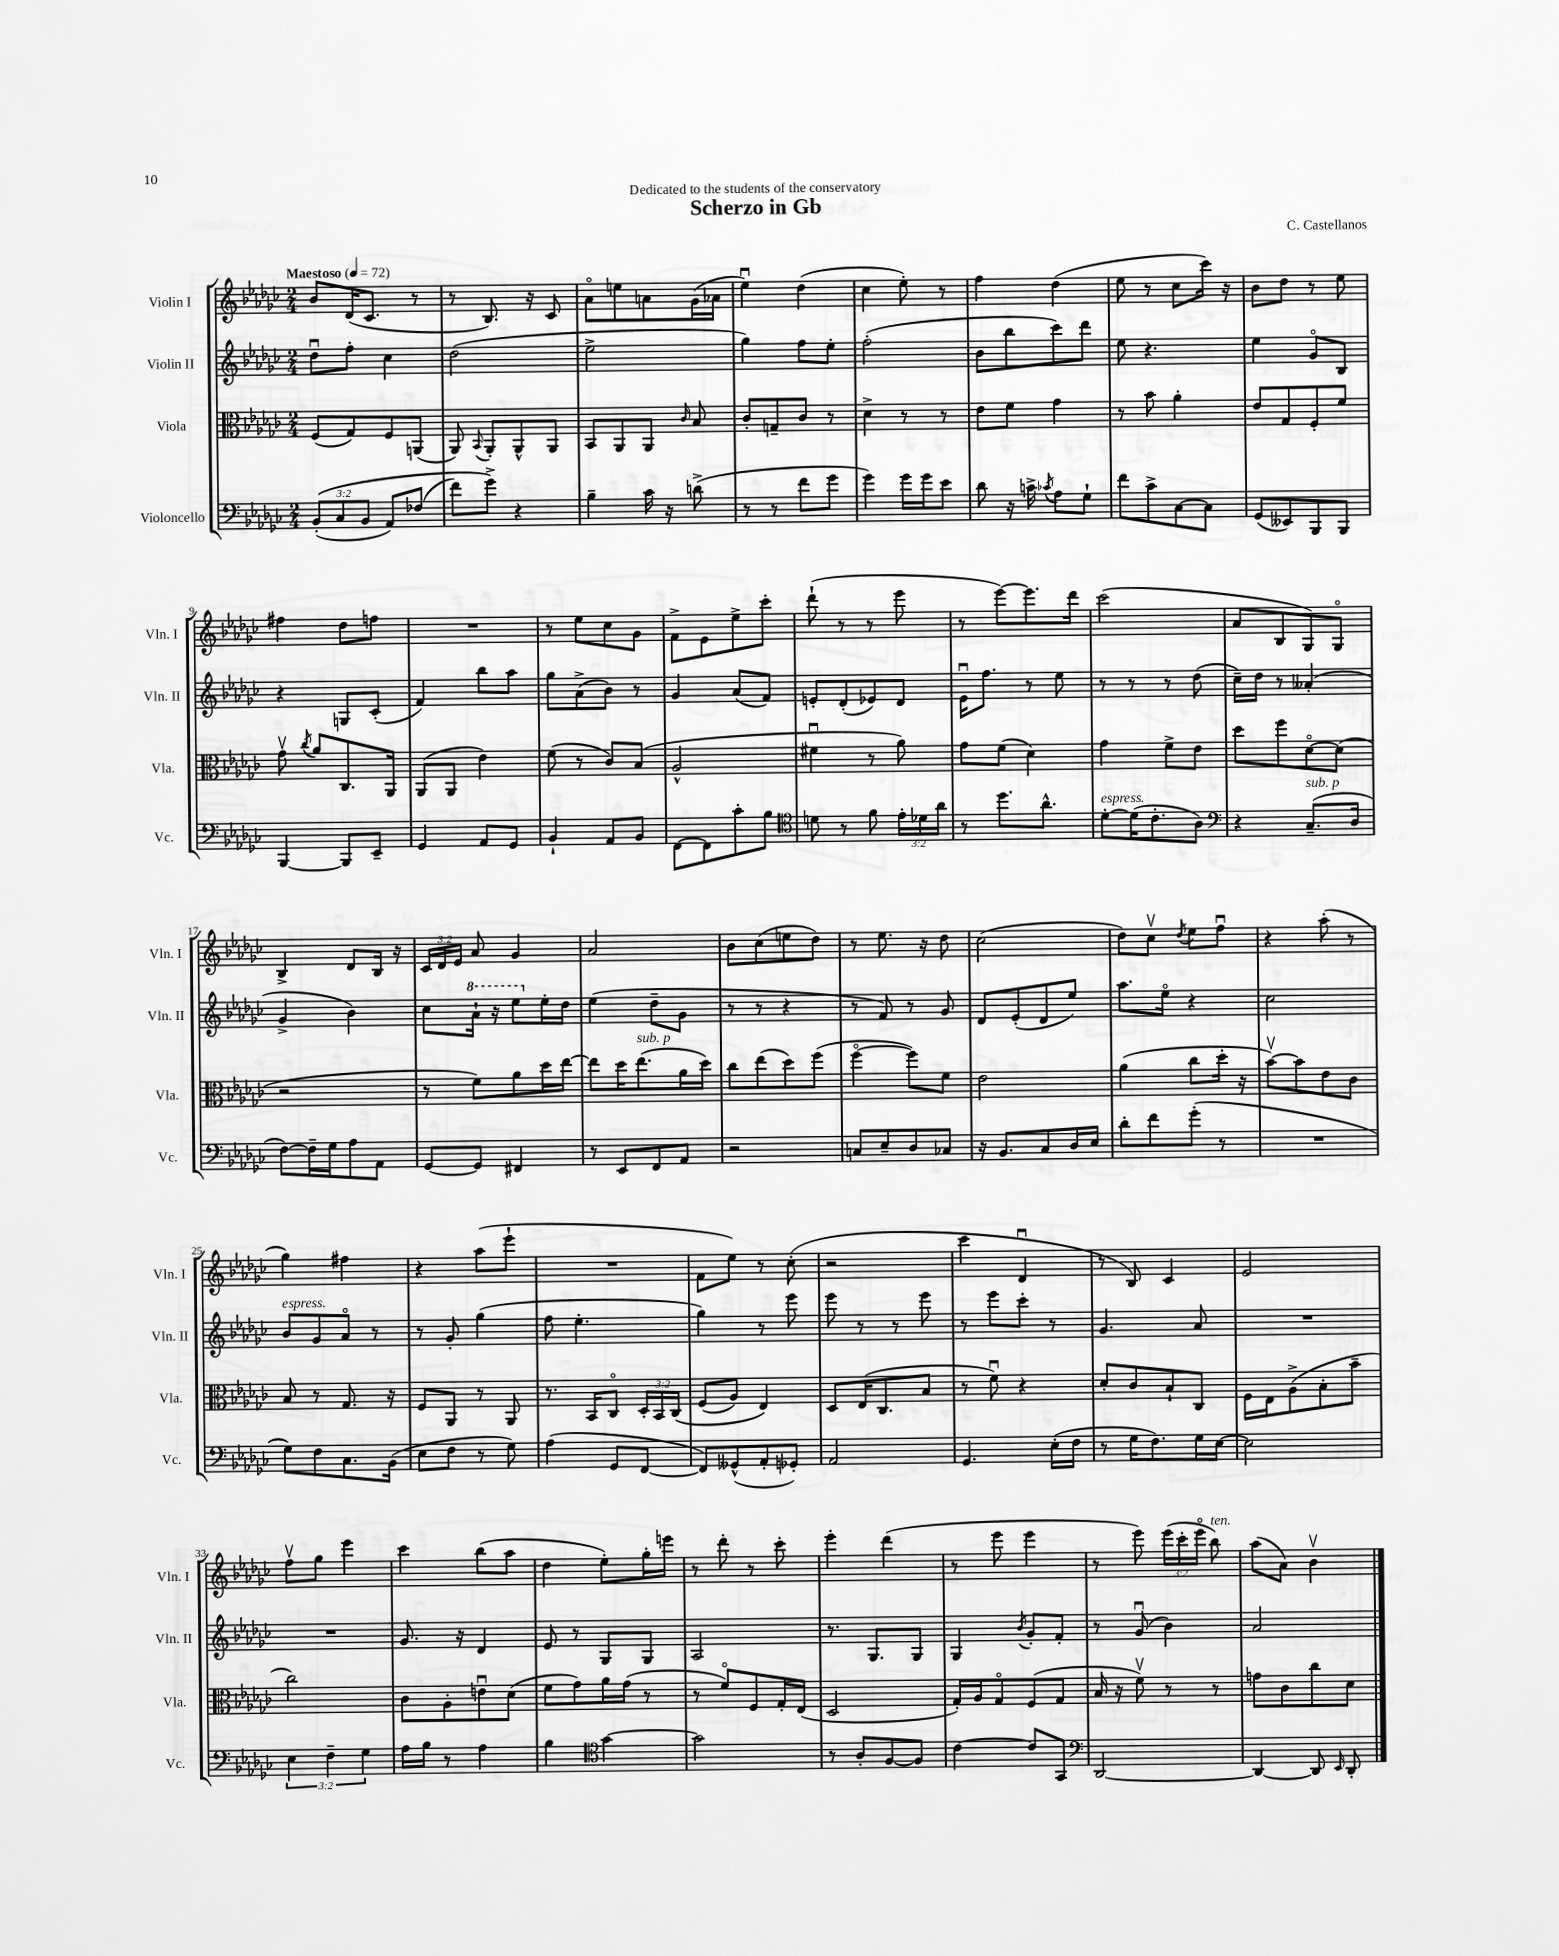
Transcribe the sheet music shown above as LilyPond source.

\header { title = "Scherzo in Gb" composer = "C. Castellanos" dedication = "Dedicated to the students of the conservatory" }
<<
\new StaffGroup <<
\new Staff = "s0" \with { instrumentName = "Violin I" shortInstrumentName = "Vln. I" } {
    \clef treble \key ges \major \numericTimeSignature \time 2/4 \override Staff.TupletNumber.text = #tuplet-number::calc-fraction-text \tempo "Maestoso" 4 = 72
    \autoBeamOff bes'8[ des'16( ces'8.] r8 |
    r8 bes8.) r16 ces'8 |
    aes'8[\flageolet e''8 a'8 ges'16( aes'16] |
    ees''4\downbow) des''4( |
    ces''4 ees''8-.) r8 |
    f''4 des''4( |
    ees''8 r8 ces''8[ ces'''16]) r16 |
    bes'8[ des''8] r8 ees''8 |
    fis''4 des''8[ f''8] |
    R2 |
    r8 ees''8[ ces''8 ges'8] |
    f'8[-> ees'8 ees''8-> ces'''8]-. |
    des'''8-!( r8 r8 ees'''8 |
    r8 ees'''8[~) ees'''8. des'''16] |
    ces'''2( |
    aes'8[ bes8 ges8) ges8]\flageolet |
    bes4-> des'8[ bes16] r16 |
    \tuplet 3/2 { ces'16[ des'16 ees'16] } aes'8 ges'4 |
    aes'2 |
    bes'8[ ces''8( e''8 des''8]) |
    r8 ees''8. r16 des''8 |
    ces''2( |
    des''8[) ces''8]\upbow \acciaccatura { des''8 } ees''8[ f''8]\downbow |
    r4 aes''8-.( r8 |
    ges''4) fis''4 |
    r4 aes''8[( ees'''8]-! |
    R2 |
    f'8[ ees''8]) r8 ces''8-.( |
    r2 |
    ces'''4 des'4\downbow |
    r8 bes8) ces'4 |
    ees'2 |
    f''8[\upbow ges''8] ees'''4 |
    ces'''4 bes''8[( aes''8] |
    des''4 ees''8[-.) ges''16-. e'''16] |
    r8 des'''8-. r8 ces'''8-. |
    ees'''4-. des'''4( |
    r8 ees'''8 ees'''4 |
    r8 ees'''8) \tuplet 3/2 { ees'''16[( ces'''16-. ees'''16]\flageolet } bes''8^\markup { \italic "ten." }) |
    aes''8[( aes'8]) bes'4\upbow \bar "|." |
}
\new Staff = "s1" \with { instrumentName = "Violin II" shortInstrumentName = "Vln. II" } {
    \clef treble \key ges \major \numericTimeSignature \time 2/4
    \autoBeamOff des''8[\downbow f''8]-. ces''4 |
    des''2( |
    ees''2-> |
    ges''4) f''8[ ees''8]-. |
    f''2-.( |
    bes'8[ bes''8 ces'''8) des'''8] |
    ees''8 r4. |
    ees''4 ges'8[\flageolet bes8] |
    r4 g8[ ces'8]-.( |
    f'4) bes''8[ aes''8] |
    ges''8[ aes'8->( bes'8]) r8 |
    ges'4 aes'8[( f'8]) |
    e'8[-. des'8-.( ees'8) des'8] |
    ees'16[\downbow f''8.] r8 ees''8 |
    r8 r8 r8 des''8( |
    ces''16[--) des''16] r8 aeses'4-.( |
    ges'4-> bes'4) |
    ces''8[ \ottava #1 aes''16]-! r16 ees'''8[ \ottava #0 ees''16-. des''16] |
    ees''4( des''8[-- ges'8] |
    r8 r8 r4 |
    r8 f'8) r8 ges'8 |
    des'8[ ees'8-.( des'8 ees''8]) |
    aes''8.[ ees''16]\flageolet r4 |
    ces''2 |
    bes'8[^\markup { \italic "espress." } ges'8 aes'8]\flageolet r8 |
    r8 ges'8-. ges''4( |
    f''8 ees''4.-. |
    ges''4) r8 ees'''8 |
    ees'''8 r8 r8 ees'''8 |
    r8 ees'''8[ ces'''8]-. r8 |
    ges'4. aes'8 |
    R2 |
    R2 |
    ges'8. r16 des'4 |
    ees'8 r8 ges8[ ges8] |
    aes2 |
    r8. ges8.[ ges8] |
    ges4 \acciaccatura { bes'8 } ges'8[-. f'8]-. |
    r8 ges'8\downbow( bes'4) |
    aes'2 \bar "|." |
}
\new Staff = "s2" \with { instrumentName = "Viola" shortInstrumentName = "Vla." } {
    \clef alto \key ges \major \numericTimeSignature \time 2/4 \override Staff.TupletNumber.text = #tuplet-number::calc-fraction-text
    \autoBeamOff f8[( ges8) f8 a,8]( |
    aes,8) \appoggiatura { bes,8 } aes,8[-. aes,8-^ aes,8] |
    bes,8[ aes,8 aes,8] \grace { ces'16 } bes8 |
    ces'8[-. g8-- ces'8] r8 |
    des'4-> r8 r8 |
    ees'8[ f'8] ges'4 |
    r8 bes'8 aes'4-. |
    ees'8[ ges8 f8-. f'8] |
    ges'8\upbow \acciaccatura { ces''8 } aes'8[ ces8. aes,16] |
    aes,8[( aes,8] ees'4) |
    f'8( r8 ces'8[) bes8]( |
    aes2-^ |
    fis'4\downbow r8 aes'8) |
    ges'8[ f'8]( des'4) |
    ges'4 f'8[-> ees'8] |
    des''8[ f''8 des'8~\flageolet des'8]( |
    r2 |
    r8 f'8[) aes'8 des''16 ees''16]~ |
    ees''8[ des''16 ees''8.^\markup { \italic "sub. p" }( aes'16 des''16]) |
    ces''8[ ees''8( des''8) f''8]( |
    f''4~\flageolet f''8[) f'8] |
    ees'2 |
    aes'4( ces''8[ des''16]-. r16 |
    bes'8[~\upbow) bes'8 ees'8 ces'8] |
    bes8 r8 ges8. r16 |
    f8[ aes,8] r8 aes,8 |
    r8. bes,16[ ces8]\flageolet \tuplet 3/2 { des16[-. bes,16 ces16]\( } |
    f8[( aes8]) ees4\) |
    des8[ ees16( ces8. bes8] |
    r8 f'8\downbow) r4 |
    des'8[-. ces'8 bes8-! ces8] |
    f16[ ees16 aes8->( bes8-. bes'8]-- |
    ces''2) |
    ces'8[ aes8-. e'8\downbow des'8]( |
    f'8[ ges'8) aes'16 ges'16]( r8 |
    r8 f'8[\flageolet) f8 ges16-. ees16]( |
    des2 |
    ges16[-.) aes16 ges8\flageolet f8( ges8] |
    bes16 r16 f'8\upbow) r8 r8 |
    g'8[ ces'8 ces''8 des'8] \bar "|." |
}
\new Staff = "s3" \with { instrumentName = "Violoncello" shortInstrumentName = "Vc." } {
    \clef bass \key ges \major \numericTimeSignature \time 2/4 \override Staff.TupletNumber.text = #tuplet-number::calc-fraction-text
    \autoBeamOff \tuplet 3/2 { bes,8[-.(\( ces8 bes,8] } aes,8[) fes8]( |
    f'8[) ges'8]->\) r4 |
    bes4-- ces'16 r16 d'8->( |
    r8 r8 f'8[ ges'8] |
    ges'4) ges'16[ ges'16 ees'8] |
    des'8 r16 c'16-> \acciaccatura { ces'8 } aes8[ ges8]-! |
    f'8[ ces'8-> ces8~ ces8] |
    ges,8[( eeses,8) bes,,8 bes,,8] |
    bes,,4~ bes,,8[ ees,8]-- |
    ges,4 aes,8[ ges,8] |
    bes,4-! aes,8[ bes,8] |
    f,8[~ f,8 ces'8-. bes8] |
    \clef tenor d'8 r8 f'8 \tuplet 3/2 { ees'16[-. des'16 aes'16] } |
    r8 des''8.[ aes'8.]-^ |
    des'8[~-.^\markup { \italic "espress." } des'16( ces'8.-. aes8]) |
    \clef bass r4 ces8.[--^\markup { \italic "sub. p" }( des16] |
    f8[~) f16-- ges16 aes8 aes,8] |
    ges,8[~ ges,8] fis,4 |
    r8 ees,8[ f,8 aes,8] |
    r2 |
    c8[ ees8-- des8 ces8] |
    r16 bes,8.[ ces8 des16 ees16] |
    des'8[-. f'8 ges'8]-.( r8 |
    R2 |
    ges8[) f8 ces8. bes,16]( |
    ees8[ f8] r8 ges8) |
    aes4( ges,8[ f,8]~ |
    f,8[) geses,8-^( aes,8-. ges,8]-.) |
    aes,2 |
    ges,4. ees16[-.( f16] |
    r8 ges16[ f8.) ges16 ees16]~ |
    ees2 |
    \tuplet 3/2 { ees4 f4-- ges4 } |
    aes16[ bes16] r8 aes4 |
    bes4 \clef tenor ges'4~ |
    ges'2 |
    r8 aes8[-. f8~ f8] |
    ces'4~ ces'8[ ges,8] |
    \clef bass des,2~ |
    des,4~ des,8 \grace { ees,16 } des,8-. \bar "|." |
}
>>
>>
